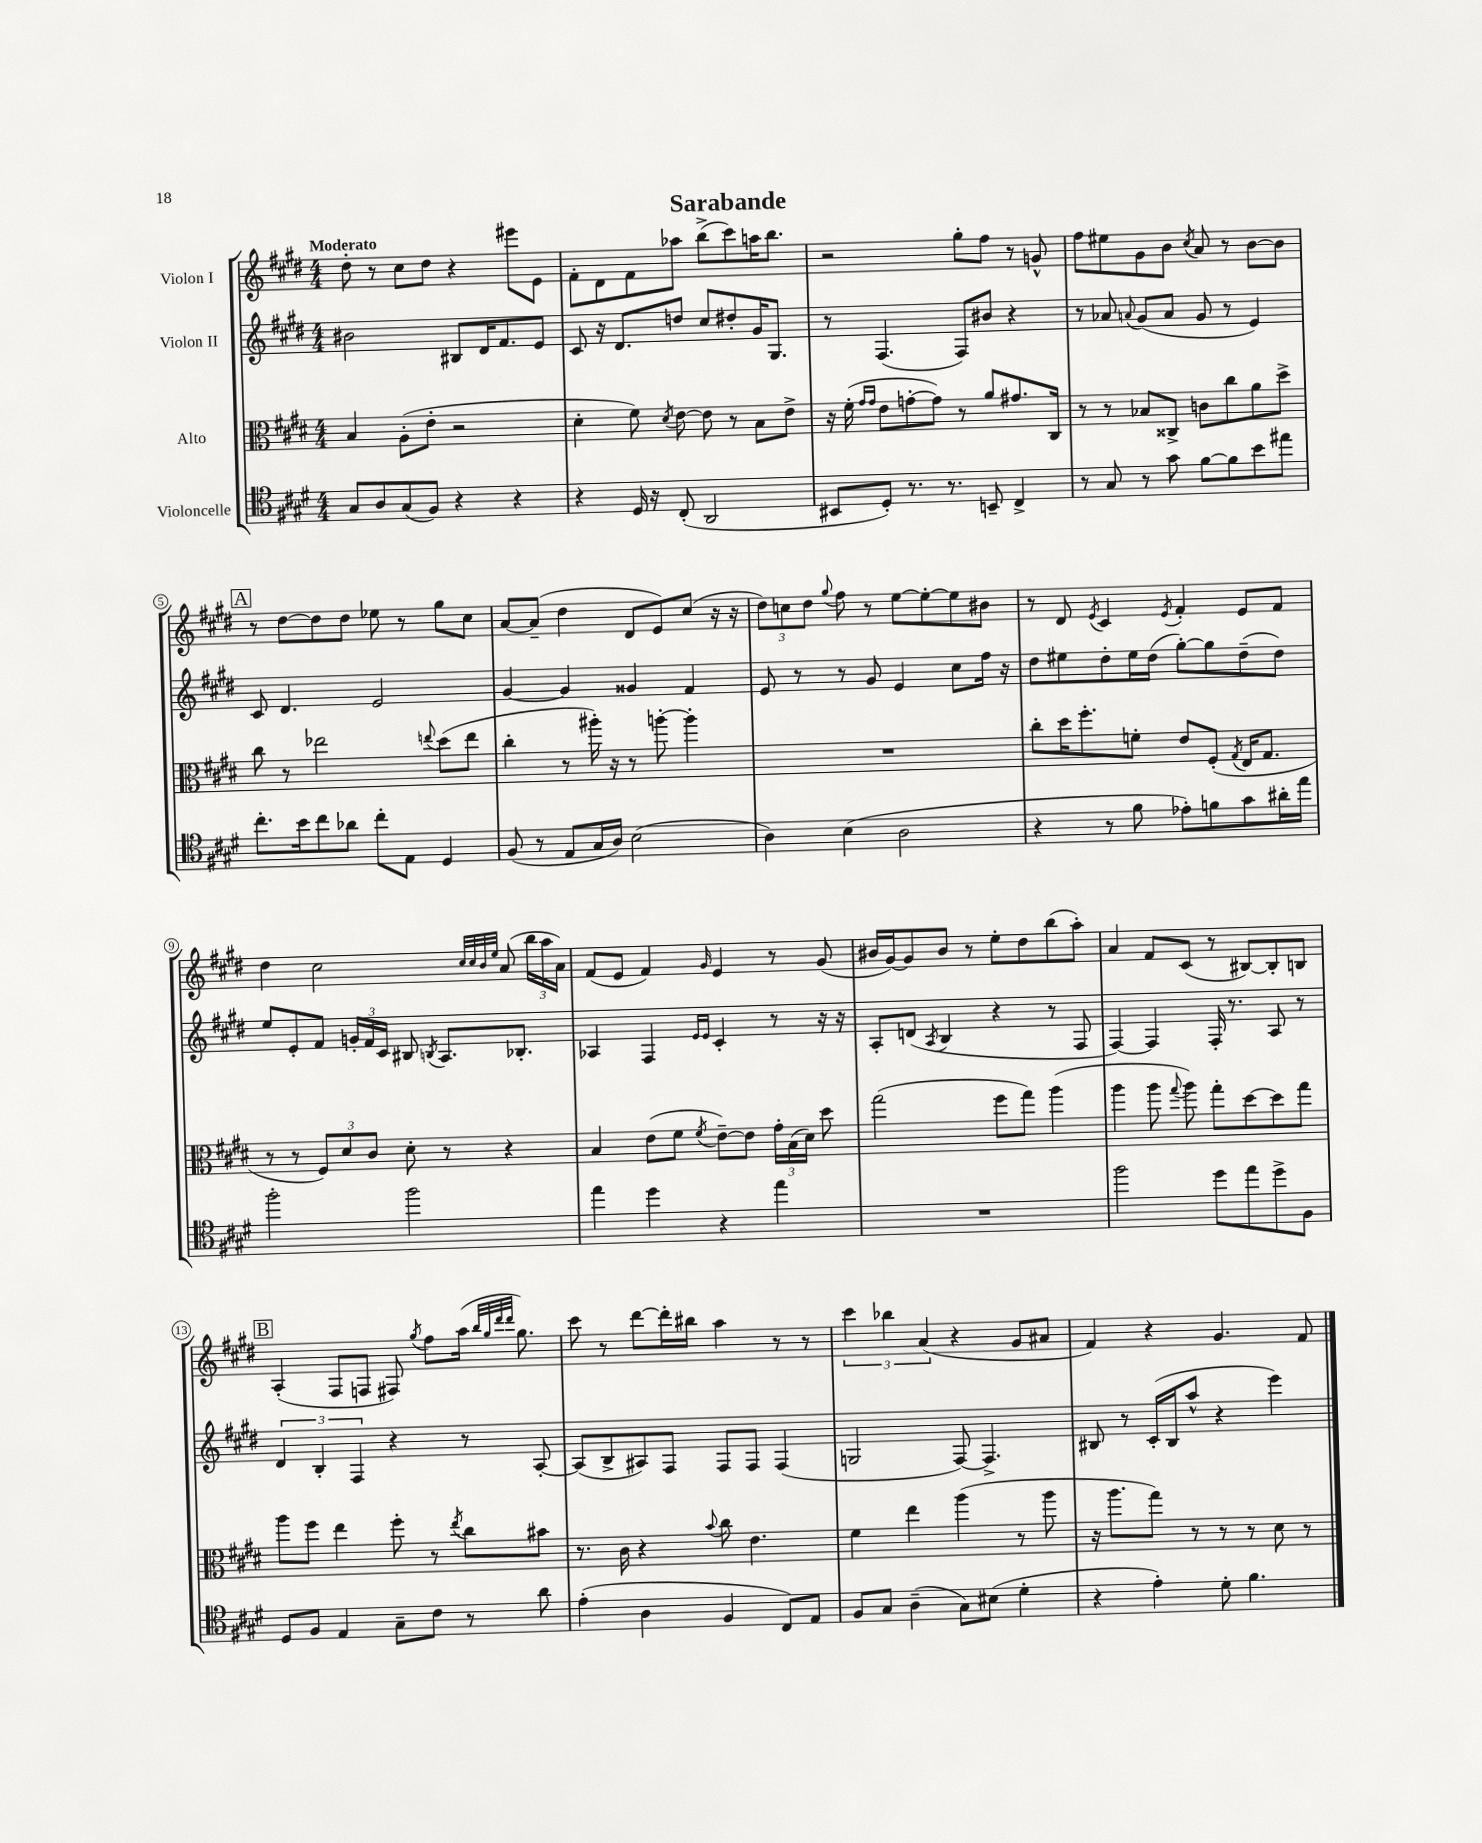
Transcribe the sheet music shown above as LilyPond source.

\header { title = "Sarabande" }
<<
\new StaffGroup <<
\new Staff = "s0" \with { instrumentName = "Violon I" } {
    \clef treble \key e \major \numericTimeSignature \time 4/4 \tempo "Moderato"
    \autoBeamOff dis''8-. r8 cis''8[ dis''8] r4 eis'''8[ e'8] |
    fis'8[-. dis'8 fis'8 aes''8] b''8[->( cis'''8) a''16 b''8.] |
    r2 gis''8[-. fis''8] r8 g'8-^ |
    fis''8[ eis''8 gis'8 b'8] \acciaccatura { cis''8 } a'8 r8 b'8[~ b'8] |
    \mark \markup { \box "A" } r8 dis''8[~ dis''8 dis''8] ees''8 r8 gis''8[ cis''8] |
    a'8[~ a'8]--( dis''4 dis'8[ e'8) cis''8]( r16 r16 |
    \tuplet 3/2 { dis''8[) c''8 dis''8] } \appoggiatura { gis''8 } fis''8 r8 e''8[~ e''8~-. e''8 bis'8] |
    r8 dis'8 \acciaccatura { e'8 } cis'4 \acciaccatura { e'8 } fis'4-. e'8[ fis'8] |
    dis''4 cis''2 \grace { cis''32[ cis''32 b'32 e''32] } a'8( \tuplet 3/2 { b''16[ a''16 a'16]) } |
    fis'8[( e'8] fis'4) \grace { gis'16 } e'4 r8 gis'8( |
    bis'16[ gis'16~) gis'8 bis'8] r8 e''8[-. dis''8 b''8( a''8]-.) |
    a'4 fis'8[ cis'8]( r8 bis8[~) bis8-. b8] |
    \mark \markup { \box "B" } a4-.( fis8[ f8] fis8) \acciaccatura { gis''8 } fis''8[ a''16]( \grace { b''32[ gis''32 dis'''32 dis'''32] } gis''8.) |
    cis'''8 r8 dis'''8[~ dis'''16-. bis''16] a''4 r8 r8 |
    \tuplet 3/2 { cis'''4 bes''4 a'4( } r4 gis'8[ ais'8] |
    fis'4) r4 gis'4. fis'8 \bar "|." |
}
\new Staff = "s1" \with { instrumentName = "Violon II" } {
    \clef treble \key e \major \numericTimeSignature \time 4/4
    \autoBeamOff bis'2 bis8[ dis'16 fis'8. e'8] |
    cis'8 r16 dis'8.[ d''8] cis''8[ dis''8-. gis'16 gis8.] |
    r8 fis4.( fis8[) bis'8] r4 |
    r8 aes'8 \appoggiatura { a'8 } gis'8[( a'8] gis'8 r8 e'4) |
    \mark \markup { \box "A" } cis'8 dis'4. e'2 |
    gis'4~ gis'4 gisis'4 fis'4 |
    e'8 r8 r8 gis'8 e'4 cis''8[ fis''16] r16 |
    dis''8[ eis''8 dis''8-. eis''16 dis''16]( gis''8[~-.) gis''8 dis''8--( dis''8]) |
    e''8[ e'8-. fis'8] \tuplet 3/2 { g'16[-. fis'16 cis'16] } bis8 \acciaccatura { b8 } a8.[ bes8.]-. |
    aes4 fis4 \grace { e'16[ e'16] } cis'4-. r8 r16 r16 |
    a8[-. d'8]( \acciaccatura { a8 } b4 r4 r8 fis8 |
    fis4~) fis4 fis16-. r8. a8 r8 |
    \mark \markup { \box "B" } \tuplet 3/2 { dis'4 b4-. fis4 } r4 r8 a8~-. |
    a8[( b8-> ais8) fis8] fis8[ fis8] fis4( |
    g2 fis8~) fis4.-> |
    bis8 r8 cis'16[-.( bis16 a''8]-^ r4 e'''4) \bar "|." |
}
\new Staff = "s2" \with { instrumentName = "Alto" } {
    \clef alto \key e \major \numericTimeSignature \time 4/4
    \autoBeamOff b4 a8[-.( e'8]-. r2 |
    dis'4-. fis'8) \acciaccatura { dis'8 } e'8~ e'8 r8 b8[ e'8]-> |
    r16 fis'16-.( \grace { gis'16[ gis'16] } e'8[ g'8~-. g'8]) r8 a'8[ gis'8. cis16] |
    r8 r8 bes8[ cisis8]-> c'8[ cis''8 a'8 dis''8]-> |
    \mark \markup { \box "A" } cis''8 r8 ees''2 \appoggiatura { e''8 } dis''8[( e''8] |
    cis''4-. r8 ais''16-.) r16 r8 a''8~-. a''4-. |
    R1 |
    cis''8[-. dis''16 fis''8.-. f'8]-. e'8[ fis8]-.( \acciaccatura { gis8 } e16[ gis8.] |
    r8 r8 \tuplet 3/2 { fis8[) dis'8 cis'8] } dis'8-. r8 r4 |
    b4 e'8[( fis'8] \acciaccatura { fis'8 } e'8[~--) e'8] \tuplet 3/2 { gis'16[-. b16( dis'16]) } dis''8 |
    gis''2( fis''8[ gis''8]) a''4( |
    a''4 a''8 \appoggiatura { gis''8 } a''8) gis''8[-. dis''8~ dis''8 gis''8] |
    \mark \markup { \box "B" } a''8[ fis''8] e''4 fis''8-. r8 \acciaccatura { e''8 } cis''8[ bis'8] |
    r8. cis'16 r4 \appoggiatura { b'8 } cis''8 e'4. |
    fis'4 e''4 a''4( r8 a''8 |
    r16 a''8.[ gis''8]) r8 r8 r8 dis'8 r8 \bar "|." |
}
\new Staff = "s3" \with { instrumentName = "Violoncelle" } {
    \clef tenor \key e \major \numericTimeSignature \time 4/4
    \autoBeamOff gis8[ a8 gis8( fis8]) r4 r4 |
    r4 dis16 r16 cis8-.( a,2 |
    bis,8[ dis8]-.) r8. r8. b,8-- cis4-> |
    r8 gis8 r8 gis'8 fis'8[~ fis'8 b'8 eis''8] |
    \mark \markup { \box "A" } cis''8.[-. b'16 cis''8 aes'8] cis''8[-. e8] dis4 |
    fis8( r8 e8[ gis16 a16]) b2( |
    a4) b4( a2 |
    r4 r8 fis'8 ees'8[-.) f'8 gis'8 ais'16-. e''16] |
    fis''2-. fis''2 |
    e''4 dis''4 r4 e''4 |
    R1 |
    fis''2 dis''8[ e''8 dis''8-> fis8] |
    \mark \markup { \box "B" } dis8[ fis8] e4 gis8[-- cis'8] r8 a'8 |
    e'4-.( a4 fis4 cis8[) e8] |
    fis8[ gis8] a4--( gis8[) bis8]( dis'4-. |
    r4 e'4-.) dis'8-. fis'4. \bar "|." |
}
>>
>>
\layout { \context { \Score \override BarNumber.stencil = #(make-stencil-circler 0.1 0.3 ly:text-interface::print) } }
